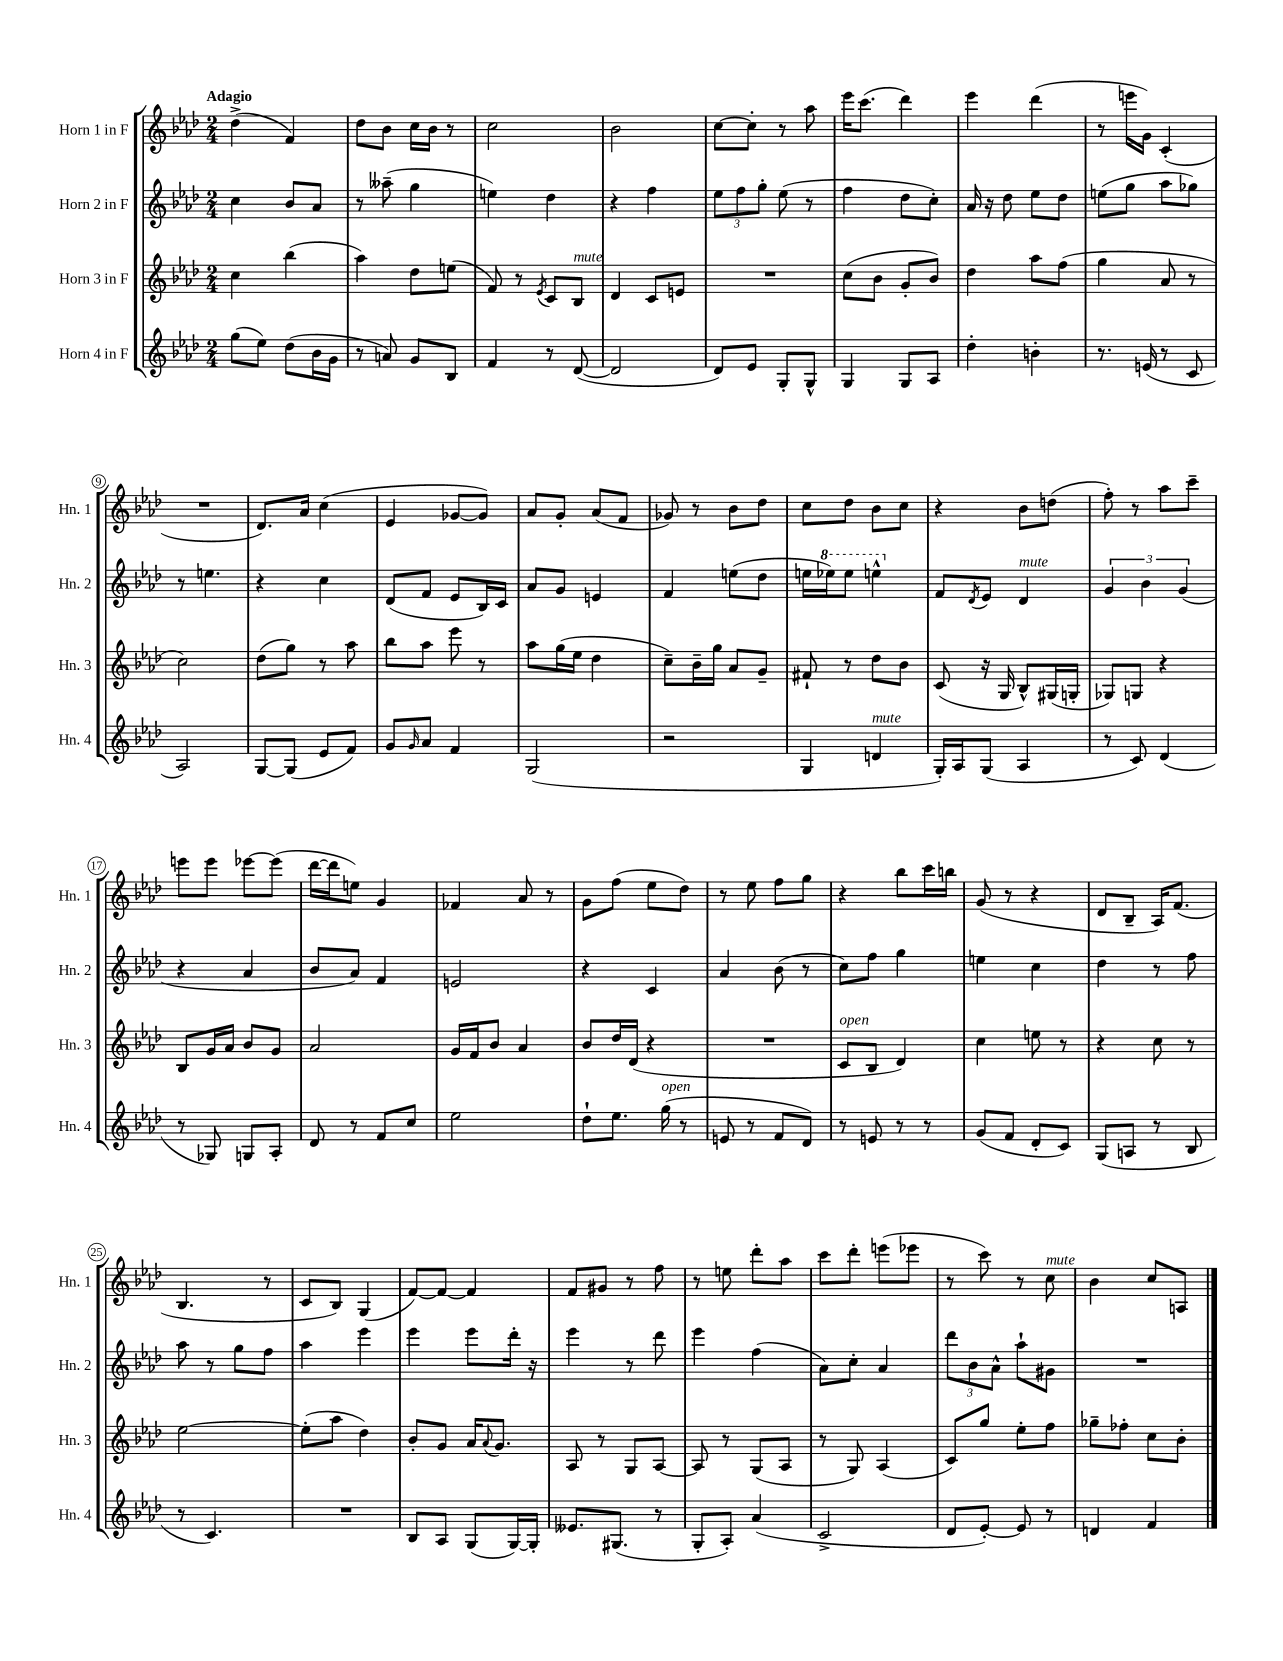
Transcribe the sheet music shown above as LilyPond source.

<<
\new StaffGroup <<
\new Staff = "s0" \with { instrumentName = "Horn 1 in F" shortInstrumentName = "Hn. 1" } {
    \clef treble \key aes \major \numericTimeSignature \time 2/4 \tempo "Adagio"
    des''4->( f'4) |
    des''8 bes'8 c''16 bes'16 r8 |
    c''2 |
    bes'2 |
    c''8~ c''8-. r8 aes''8 |
    ees'''16 c'''8.( des'''4) |
    ees'''4 des'''4( |
    r8 e'''16 g'16) c'4-.( |
    R2 |
    des'8.) aes'16 c''4( |
    ees'4 ges'8~ ges'8) |
    aes'8 g'8-. aes'8( f'8 |
    ges'8) r8 bes'8 des''8 |
    c''8 des''8 bes'8 c''8 |
    r4 bes'8 d''8( |
    f''8-.) r8 aes''8 c'''8-- |
    e'''8 e'''8 ees'''8~ ees'''8( |
    des'''16~ des'''16 e''8) g'4 |
    fes'4 aes'8 r8 |
    g'8 f''8( ees''8 des''8) |
    r8 ees''8 f''8 g''8 |
    r4 bes''8 c'''16 b''16 |
    g'8( r8 r4 |
    des'8 bes8-- aes16) f'8.( |
    bes4. r8 |
    c'8 bes8) g4( |
    f'8~) f'8~ f'4 |
    f'8 gis'8 r8 f''8 |
    r8 e''8 des'''8-. aes''8 |
    c'''8 des'''8-. e'''8( ees'''8 |
    r8 c'''8) r8 c''8^\markup { \italic "mute" } |
    bes'4 c''8 a8 \bar "|." |
}
\new Staff = "s1" \with { instrumentName = "Horn 2 in F" shortInstrumentName = "Hn. 2" } {
    \clef treble \key aes \major \numericTimeSignature \time 2/4
    c''4 bes'8 aes'8 |
    r8 aeses''8--( g''4 |
    e''4) des''4 |
    r4 f''4 |
    \tuplet 3/2 { ees''8 f''8 g''8-. } ees''8( r8 |
    f''4 des''8 c''8-.) |
    aes'16 r16 des''8 ees''8 des''8 |
    e''8( g''8 aes''8 ges''8) |
    r8 e''4. |
    r4 c''4 |
    des'8( f'8 ees'8 bes16) c'16 |
    aes'8 g'8 e'4 |
    f'4 e''8( des''8 |
    e''16 \ottava #1 ees'''!16) ees'''8 e'''4-^ \ottava #0 |
    f'8 \acciaccatura { des'8 } ees'8 des'4^\markup { \italic "mute" } |
    \tuplet 3/2 { g'4 bes'4 g'4( } |
    r4 aes'4 |
    bes'8 aes'8) f'4 |
    e'2 |
    r4 c'4 |
    aes'4 bes'8( r8 |
    c''8) f''8 g''4 |
    e''4 c''4 |
    des''4 r8 f''8 |
    aes''8 r8 g''8 f''8 |
    aes''4 ees'''4 |
    ees'''4 ees'''8 des'''16-. r16 |
    ees'''4 r8 des'''8 |
    ees'''4 f''4( |
    aes'8) c''8-. aes'4 |
    \tuplet 3/2 { des'''8 bes'8 aes'8-^ } aes''8-! gis'8 |
    R2 \bar "|." |
}
\new Staff = "s2" \with { instrumentName = "Horn 3 in F" shortInstrumentName = "Hn. 3" } {
    \clef treble \key aes \major \numericTimeSignature \time 2/4
    c''4 bes''4( |
    aes''4) des''8 e''8( |
    f'8) r8 \acciaccatura { ees'8 } c'8 bes8^\markup { \italic "mute" } |
    des'4 c'8 e'8 |
    R2 |
    c''8( bes'8 g'8-. bes'8) |
    des''4 aes''8 f''8( |
    g''4 aes'8 r8 |
    c''2) |
    des''8( g''8) r8 aes''8 |
    bes''8 aes''8 ees'''8 r8 |
    aes''8 g''16( ees''16 des''4 |
    c''8--) bes'16-- g''16 aes'8 g'8-- |
    fis'8-! r8 des''8 bes'8 |
    c'8( r16 g16 bes8-^) gis16( g16-. |
    ges8) g8 r4 |
    bes8 g'16 aes'16 bes'8 g'8 |
    aes'2 |
    g'16 f'16 bes'8 aes'4 |
    bes'8 des''16 des'16( r4 |
    R2 |
    c'8^\markup { \italic "open" } bes8 des'4) |
    c''4 e''8 r8 |
    r4 c''8 r8 |
    ees''2~ |
    ees''8-.( aes''8 des''4) |
    bes'8-. g'8 aes'16 \appoggiatura { aes'8 } g'8. |
    aes8 r8 g8 aes8~ |
    aes8 r8 g8( aes8 |
    r8 g8) aes4( |
    c'8) g''8 ees''8-. f''8 |
    ges''8-- fes''8-. c''8 bes'8-. \bar "|." |
}
\new Staff = "s3" \with { instrumentName = "Horn 4 in F" shortInstrumentName = "Hn. 4" } {
    \clef treble \key aes \major \numericTimeSignature \time 2/4
    g''8( ees''8) des''8( bes'16 g'16 |
    r8 a'8) g'8 bes8 |
    f'4 r8 des'8~( |
    des'2 |
    des'8) ees'8 g8-. g8-^ |
    g4 g8 aes8 |
    des''4-. b'4-. |
    r8. e'16( r8 c'8 |
    aes2) |
    g8~ g8( ees'8 f'8) |
    g'8 \grace { g'16 } aes'8 f'4 |
    g2( |
    r2 |
    g4 d'4^\markup { \italic "mute" } |
    g16-.) aes16 g8( aes4 |
    r8 c'8) des'4( |
    r8 ges8) g8 aes8-. |
    des'8 r8 f'8 c''8 |
    ees''2 |
    des''8-! ees''8. g''16^\markup { \italic "open" }( r8 |
    e'8 r8 f'8 des'8) |
    r8 e'8 r8 r8 |
    g'8( f'8 des'8-. c'8) |
    g8( a8 r8 bes8 |
    r8 c'4.) |
    R2 |
    bes8 aes8 g8( g16~) g16-. |
    eeses'8. gis8.( r8 |
    g8-. aes8-.) aes'4( |
    c'2-> |
    des'8 ees'8~-.) ees'8 r8 |
    d'4 f'4 \bar "|." |
}
>>
>>
\layout { \context { \Score \override BarNumber.stencil = #(make-stencil-circler 0.1 0.3 ly:text-interface::print) } }
